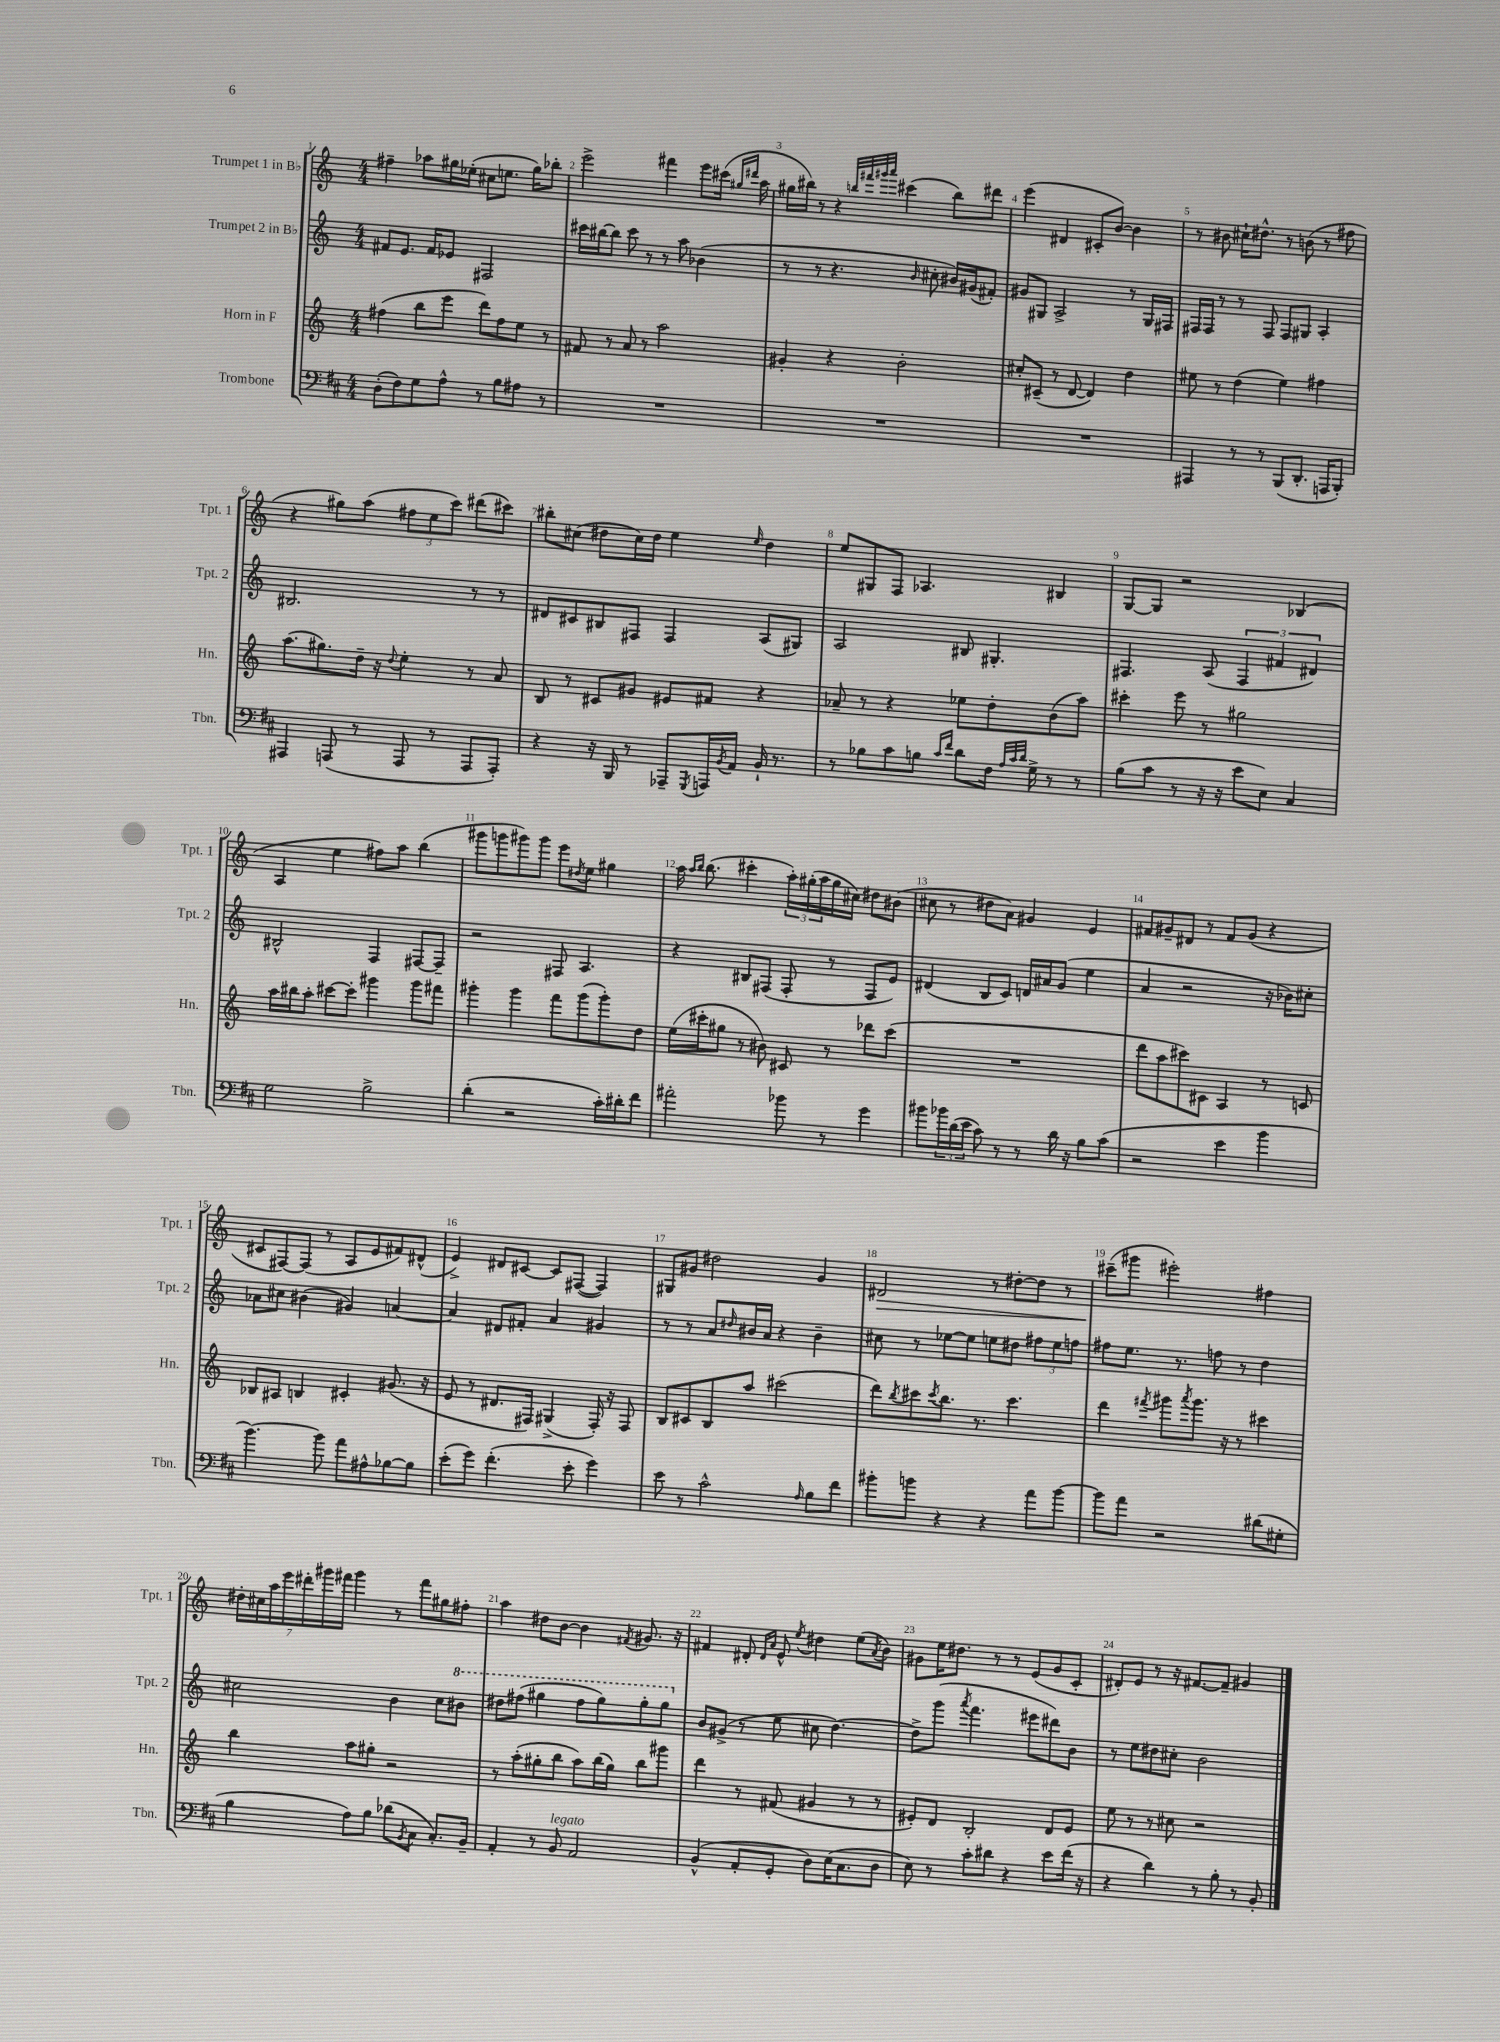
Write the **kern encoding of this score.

**kern	**kern	**kern	**kern	**dynam
*part4	*part3	*part2	*part1	*part1
*staff4	*staff3	*staff2	*staff1	*staff1
*I"Trombone	*I"Horn in F	*I"Trumpet 2 in B♭	*I"Trumpet 1 in B♭	*
*I'Tbn.	*I'Hn.	*I'Tpt. 2	*I'Tpt. 1	*
*clefF4	*clefG2	*clefG2	*clefG2	*
*k[f#c#]	*k[]	*k[]	*k[]	*
*M4/4	*M4/4	*M4/4	*M4/4	*
=1	=1	=1	=1	=1
(8D'\L	(4ff#X\	8f#X/L	4ff#X~\	.
8F#\)	.	8.e/J	.	.
8G\	8bb\L	.	8aa-X\L	.
.	.	16f#/KL	.	.
8A^^\J	8eee\J	8e-X/J	16gg#X\L	.
.	.	.	(16ee-X'\JJ	.
8r	8ddd\L)	2F#X/	8cc#X\L	.
8B\L	8ff#\	.	8.een\J	.
8A#X\J	8ee\J	.	.	.
.	.	.	16gg#\KL)	.
8r	8r	.	8bb-X'\J	.
=2	=2	=2	=2	=2
1r	8f#X/	16ccc#X\LL	2eee^\	.
.	.	[16bb#X\J	.	.
.	8r	8bb#\J]	.	.
.	8a/	8ccc#\	.	.
.	8r	8r	.	.
.	2aa\	8r	4fff#X\	.
.	.	8aa\	.	.
.	.	(4b-X\	8eee\L	.
.	.	.	(16ccc#X\Jk	.
.	.	.	16qqgg#X/LL	.
.	.	.	16qqddd#X/JJ	.
.	.	.	16aa\	.
=3	=3	=3	=3	=3
1r	4g#X'/	8r	16gg#X\LL	.
.	.	.	16bb#X\JJ)	.
.	.	8r	8r	.
.	4r	4.r	4r	.
.	.	.	32qqbbn/LLL	.
.	.	.	32qqfff#X/	.
.	.	.	32qqggg#X/	.
.	.	.	32qqaaa/JJJ	.
.	2b'\	.	(4ccc#X\	.
.	.	16qqb/	.	.
.	.	8cc#X'\	.	.
.	.	16b#X/LL)	8bb\L)	.
.	.	(16g#X/J	.	.
.	.	8f#X'/J)	8ddd#X\J	.
=4	=4	=4	=4	=4
1r	8cc#X'/L	8g#X/L	(4eee\	.
.	(8c#X~/J	8G#X/J	.	.
.	8r	2A^/	4d#X/	.
.	[8d/	.	.	.
.	4d/])	.	8c#X'/L	.
.	.	.	[8b/J)	.
.	4dd\	8r	4b\]	.
.	.	16G#/LL	.	.
.	.	16F#X/JJ	.	.
=5	=5	=5	=5	=5
4AAA#X/	8ee#X\	16F#X/LL	8r	.
.	.	16F#/JJ	.	.
.	8r	8r	8b#X\	.
8r	(4dd\	8r	16cc#X`\KL	.
.	.	.	8.dd#X^^\J	.
8r	.	8F#/	.	.
(8BBB/L	4ee#\)	8F#/L	8r	.
8.DD'/J	.	8G#X/J	(8bn\	.
.	4ff#X\	4A'/	8r	.
16AAAn/KL	.	.	.	.
8BBB'/J)	.	.	8ff#X\	.
!!LO:LB:g=z
=6	=6	=6	=6	=6
4AAA#X/	(8.aa\L	2.B#X/	4r	.
.	8.gg#X\)	.	.	.
(8AAAn/	.	.	8gg#X\L)	.
8r	16dd~\Jk	.	(8aa\J	.
.	16r	.	.	.
.	8qqdd/	.	.	.
8AAA/	4ee'\	.	12ff#X\L	.
.	.	.	12ee\	.
8r	.	.	.	.
.	.	.	12ccc\J)	.
8AAA/L	8r	8r	(8ddd#X\L	.
8AAA'/J)	8a/	8r	8ccc#X\J)	.
=7	=7	=7	=7	=7
4r	8B/	8d#X/L	8bb#X'\L	.
.	8r	8c#X/	(8cc#X\J	.
16r	8c#X/L	8B#X/	8dd#X\L	.
16BBB/	.	.	.	.
8r	8g#X/J	8F#X/J	16cc#\L)	.
.	.	.	16dd#\JJ	.
8AAA-X~/L	8e#X/L	4F#/	4ee\	.
8qGGG/	.	.	.	.
16AAAn/L	8f#X/J	.	.	.
8qBB/	.	.	.	.
16AA/JJ	.	.	.	.
.	.	.	16qqee/	.
16BB`/	4r	(8A/L	4dd#\	.
8.r	.	.	.	.
.	.	8G#X/J)	.	.
=8	=8	=8	=8	=8
8r	8a-X~/	2A/	8ee/L	.
8B-X\L	8r	.	8G#X/	.
8c#\	4r	.	8F/J	.
8Bn\J	.	.	4.A-X/	.
16qqc#/LL	.	.	.	.
16qqf#/JJ	.	.	.	.
8d\L	8ee-X\L	8B#X/	.	.
16F#\Jk	8dd'\	4.G#X'/	.	.
32qqA/LLL	.	.	.	.
32qqc#/	.	.	.	.
32qqd/JJJ	.	.	.	.
16G^\	.	.	.	.
8r	(8b\	.	4B#X/	.
8r	8aa\J)	.	.	.
=9	=9	=9	=9	=9
(8B\L	4ccc#X'\	4.F#X/	[8G/L	.
8c#\J	.	.	8G/J]	.
8r	8eee\	.	2r	.
16r	8r	(8A/	.	.
16r	.	.	.	.
8e\L	2gg#X\	6F#/	.	.
8E\J)	.	.	.	.
.	.	6f#X/	.	.
4C#/	.	.	(4B-X/	.
.	.	6d#X/)	.	.
!!LO:LB:g=z
=10	=10	=10	=10	=10
2G\	16aa\LL	2B#X^^/	4A/	.
.	16bb#X\J	.	.	.
.	8aa'\J	.	.	.
.	[8ccc#X\L	.	4ee\	.
.	8ccc#'\J]	.	.	.
2B^\	4ggg#X\	4F/	8ff#X\L)	.
.	.	.	8aa\J	.
.	8ggg#\L	[8F#X/L	(4bb\	.
.	8fff#X\J	8F#~/J]	.	.
=11	=11	=11	=11	=11
(4d'\	4ggg#X'\	2r	8ggg#X\L	.
.	.	.	8gggn\	.
2r	4ggg#\	.	8ggg#X\)	.
.	.	.	8ggg#\J	.
.	8fff\L	8F#X/	8eee\L	.
.	.	.	8qdd#X/	.
.	(8ggg#\	4.A/	8ee\J	.
16c#'\LL)	8ggg#'\)	.	4gg#X\	.
16d#X'\J	.	.	.	.
8f#\J	8dd\J	.	.	.
=12	=12	=12	=12	=12
2a#X'\	(16ee\LL	4r	16aa\	.
.	.	.	16qqaa/LL	.
.	.	.	16qqbb/JJ	.
.	16ccc#X'\J	.	(8.bb\	.
.	8gg#X\J	.	.	.
.	8r	8B#X/L	4ccc#X'\	.
.	8b#X\)	(8F#X/J	.	.
8b-X\	8c#X/	8F#'/	24aa'\LL)	.
.	.	.	(24gg#X'\	.
.	.	.	24aa\	.
8r	8r	8r	16gg#\	.
.	.	.	16cc#X\JJ)	.
4g\	8ddd-X\L	8F#/L	8dd#X\L	.
.	(8ccc#\J	8e/J)	(8b#X\J	.
=13	=13	=13	=13	=13
8b#X\L	1r	(4d#X/	8cc#X\	.
24b-X\L	.	.	8r	.
(24d\	.	.	.	.
24e\JJ	.	.	.	.
8c#\)	.	8B/L	8dd#X\L	.
8r	.	8c/J)	8a\J)	.
8r	.	16dn/LL	4g#X/	.
.	.	16a#X/J	.	.
16d\	.	(8g/J	.	.
16r	.	.	.	.
8B\L	.	4ee\	4e/	.
(8c#\J	.	.	.	.
=14	=14	=14	=14	=14
2r	8ddd\L	4a/	8f#X/L	.
.	8aa\	.	8g#X~/	.
.	8ccc#X\)	2r	8d#X/J	.
.	8c#X\J	.	8r	.
4e\	4A/	.	8f#/L	.
.	.	.	(8g#/J	.
4b\	8r	16r	4r	.
.	.	16b-X\KL)	.	.
.	8cn/	8cc#X'\J	.	.
!!LO:LB:g=z
=15	=15	=15	=15	=15
[4.b\)	8B-X/L	8a-X\L	8c#X/L	.
.	8A#X/J	8cc#X\J	[8F#X/)	.
.	4Bn/	(4b#X\	(8F#/J]	.
8b\]	.	.	8r	.
8a\L	4c#X'/	4g#X/)	8A/L	.
8A#X^^\	.	.	8e/	.
[8B-X\	(8.g#X/	[4an/	8f#X/)	.
8B-\J]	.	.	(8d#X^^/J	.
.	16r	.	.	.
=16	=16	=16	=16	=16
(8e'\L	8e/	4a/]	4e^/)	.
8g\J)	8r	.	.	.
(4.f#'\	8.d#X/L	8d#X/L	8d#X/L	.
.	.	8f#X'/J	[8c#X/J	.
.	16F#X/Jk)	.	.	.
.	(4G#X^/	4a/	8c#/L]	.
8e'\	.	.	([8F#X/J	.
4g\)	16F#'/)	4g#X/	4F#/])	.
.	16r	.	.	.
.	8F#/	.	.	.
=17	=17	=17	=17	=17
8e\	8B/L	8r	8G#X/L	.
8r	8c#X/	8r	8g#X/J	.
2c#^^\	8B/	8a/L	2dd#X\	.
.	.	16qqdd#X/	.	.
.	8aa/J	16b#X/L	.	.
.	.	16a/JJ	.	.
.	(2ccc#X\	4r	.	.
16qqA/	.	.	.	.
8B\L	.	4b#~\	4g#/	.
8f#\J	.	.	.	.
=18	=18	=18	=18	=18
!	!	!	!	!LO:HP:b
8b#X'\L	8ddd\L)	8cc#X\	2d#X/	>
.	8qbb/	.	.	.
8bn\J	8ccc#X\	8r	.	.
.	8qccc#/	.	.	.
4r	8.bb\J	[8ee-X\L	.	.
.	.	8ee-\J]	.	.
.	8.r	.	.	.
4r	.	8een\L	8r	.
.	4.ccc#\	8dd#X\J	[8dd#X'\L	.
8a\L	.	12ff#X\L	8dd#\J]	.
.	.	12ee\	.	.
[8b\J	.	.	8r	.
.	.	12ffn\J	.	.
=19	=19	=19	=19	=19
8b\L]	4ddd\	8ff#X\L	(8ccc#X~\L	.
8a\J	.	8.ee\J	8ggg#X\J	]
.	8qfff#X/	.	.	.
2r	8ggg#X\L	.	2eee#X'\)	.
.	.	8.r	.	.
.	8qaaa/	.	.	.
.	8.ggg#\J	.	.	.
.	.	8ffn\	.	.
.	16r	.	.	.
.	8r	8r	.	.
(8d#X\L	4ccc#X\	4dd\	4ff#X\	.
8G#X'\J	.	.	.	.
!!LO:LB:g=z
=20	=20	=20	=20	=20
4B\	4bb\	2cc#X\	28dd#X'\LL	.
.	.	.	28cc#X\	.
.	.	.	28aa\	.
.	.	.	28eee\	.
.	.	.	28ddd#X'\	.
.	.	.	28ggg#X\	.
.	.	.	28fff#X\JJ	.
8A\L)	8aa\L	.	4ggg#\	.
8B\J	8gg#X'\J	.	.	.
(8d-X\L	2r	4b\	8r	.
8qBB/	.	.	.	.
8C#\J	.	.	8fff#\L	.
8.C#'/L)	.	8cc#\L	8gg#X\	.
*	*	*8va	*	*
.	.	8bb#X\J	8ff#X'\J	.
16BB~/Jk	.	.	.	.
=21	=21	=21	=21	=21
4AA'/	8r	8ddd#X\L	4aa\	.
.	(8aa'\L	(8fff#X\J	.	.
8r	8gg#X'\	4ggg#X\	8dd#X\L	.
!LO:TX:a:i:t=legato	!	!	!	!
8BB/	8bb\J	.	[8b\J	.
2AA/	8aa\L)	8fff#\L	4b\]	.
.	(16bb\L	8ggg#\)	.	.
.	16gg#\JJ)	.	.	.
.	.	.	8qf#X/	.
.	8bb\L	8ggg#'\	8.g#X/	.
.	8ggg#X\J	8ggg#\J	.	.
.	.	.	16r	.
=22	=22	=22	=22	=22
*	*	*X8va	*	*
(4BB^^/	4ddd\	8b/L	4f#X/	.
.	.	(8g#X^/J	.	.
8AA'/L	8r	8r	8d#X'/	.
.	.	.	16qqd#/LL	.
.	.	.	16qqa/JJ	.
8GG'/J	(8f#X/	8ee\	8e^^/	.
.	.	.	8qee/	.
8D\L)	4g#X/	8cc#X\	4dd#X\	.
(16E\K	.	[4.dd\)	.	.
8.C#\	.	.	.	.
.	8r	.	(8ee\L	.
.	.	.	8qa/	.
8D\J	8r	.	8b\J)	.
=23	=23	=23	=23	=23
8E\)	8e#X'/L)	8dd^\L]	8g#X\L	.
8r	8d/J	(8ggg\J	16ee\K	.
.	.	.	8.dd#X\J	.
.	.	8qaaa/	.	.
8c#'\L	2B'/	4.fff\	.	.
8d#X\J	.	.	8r	.
4r	.	.	8r	.
.	.	8eee#X\L	(8e/L	.
8e\L	8d/L	8ddd#X\)	8g#/	.
(16f#\Jk	8e#/J	8b\J	8c'/J	.
16r	.	.	.	.
=24	=24	=24	=24	=24
4r	8ee\	8r	8d#X'/L)	.
.	8r	8ee\L	8e/J	.
4d\)	8r	8dd#X\	8r	.
.	8cc#X\	8cc#X'\J	16r	.
.	.	.	[8.f#X/L	.
8r	2r	2b\	.	.
8B'\	.	.	8f#~/J]	.
8r	.	.	4g#X/	.
8BB'/	.	.	.	.
==	==	==	==	==
*-	*-	*-	*-	*-
